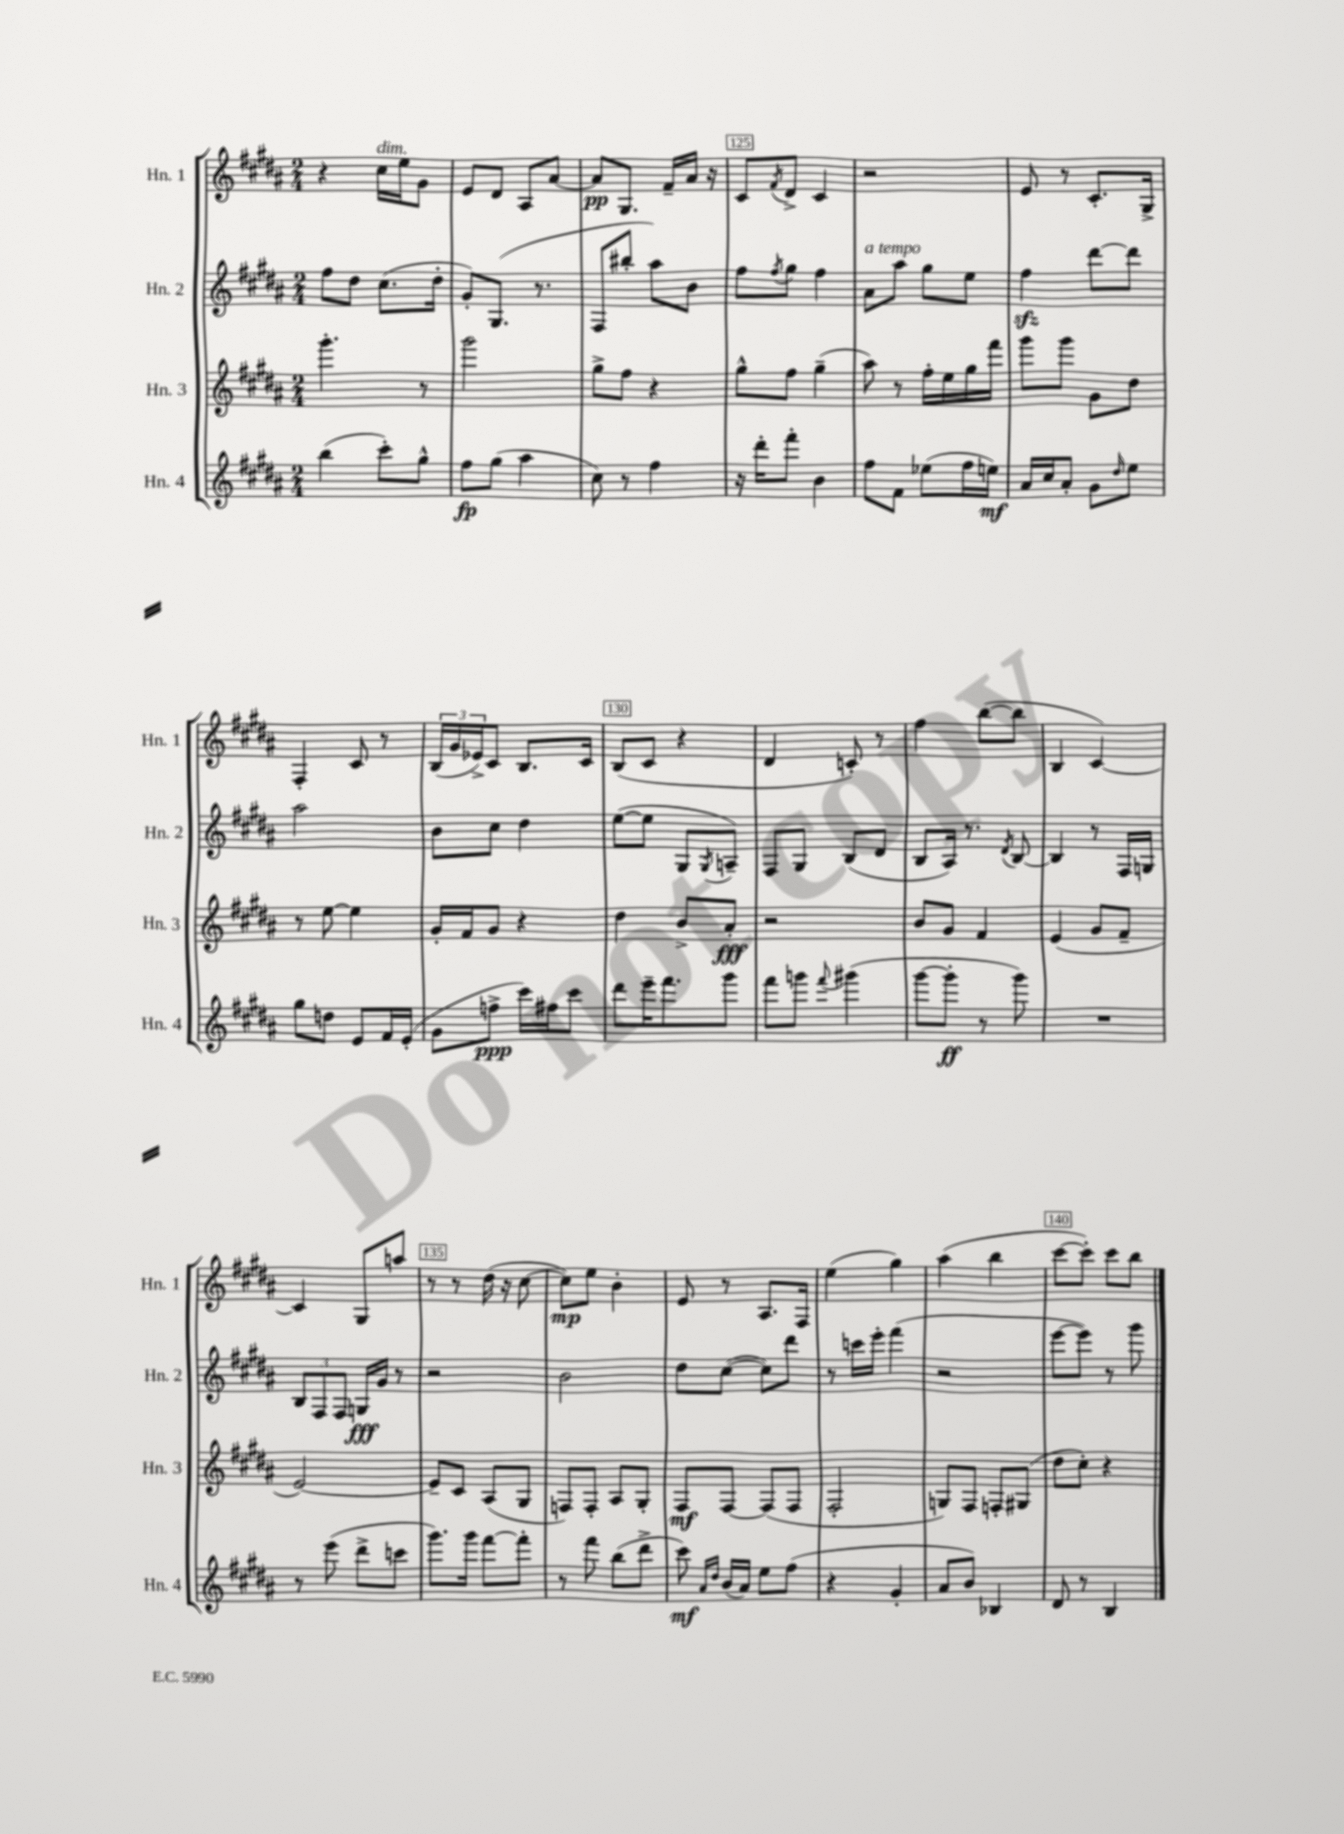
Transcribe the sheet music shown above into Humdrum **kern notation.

**kern	**dynam	**kern	**dynam	**kern	**dynam	**kern	**dynam
*part4	*part4	*part3	*part3	*part2	*part2	*part1	*part1
*staff4	*staff4	*staff3	*staff3	*staff2	*staff2	*staff1	*staff1
*I"Hn. 4	*	*I"Hn. 3	*	*I"Hn. 2	*	*I"Hn. 1	*
*I'Hn. 4	*	*I'Hn. 3	*	*I'Hn. 2	*	*I'Hn. 1	*
*clefG2	*	*clefG2	*	*clefG2	*	*clefG2	*
*k[f#c#g#d#a#]	*	*k[f#c#g#d#a#]	*	*k[f#c#g#d#a#]	*	*k[f#c#g#d#a#]	*
*M2/4	*	*M2/4	*	*M2/4	*	*M2/4	*
=122	=122	=122	=122	=122	=122	=122	=122
(4bb\	.	4.ggg#'\	.	8ff#\L	.	4r	.
.	.	.	.	8dd#\J	.	.	.
!	!	!	!	!	!	!LO:TX:a:i:t=dim.	!
8ccc#'\L)	.	.	.	(8.cc#\L	.	16cc#\LL	.
.	.	.	.	.	.	16ee\J	.
8gg#^^\J	.	8r	.	.	.	8g#\J	.
.	.	.	.	16dd#'\Jk	.	.	.
=123	=123	=123	=123	=123	=123	=123	=123
8ff#\L	fp	2ggg#\	.	8g#'/L)	.	8e/L	.
(8gg#\J	.	.	.	(8.G#/J	.	8d#/J	.
4aa#\	.	.	.	.	.	8A#/L	.
.	.	.	.	8.r	.	.	.
.	.	.	.	.	.	[8a#/J	.
=124	=124	=124	=124	=124	=124	=124	=124
8cc#\)	.	8gg#^\L	.	8F#/L	.	8a#/L]	pp
8r	.	8ff#\J	.	8bb#X'/J	.	8.G#/J	.
4ff#\	.	4r	.	8aa#\L)	.	.	.
.	.	.	.	.	.	16f#~/LL	.
.	.	.	.	8b\J	.	16a#/JJ	.
.	.	.	.	.	.	16r	.
=125	=125	=125	=125	=125	=125	=125	=125
16r	.	8gg#^^\L	.	8ff#\L	.	8c#/L	.
16ddd#'\KL	.	.	.	.	.	.	.
.	.	.	.	8qff#/	.	8qf#/	.
8fff#'\J	.	8ff#\J	.	8gg#\J	.	8d#^/J	.
4b\	.	(4gg#~\	.	4ff#\	.	4c#/	.
=126	=126	=126	=126	=126	=126	=126	=126
!	!	!	!	!LO:TX:a:i:t=a tempo	!	!	!
8ff#\L	.	8aa#\)	.	8a#\L	.	2r	.
8f#\J	.	8r	.	8aa#\J	.	.	.
(8ee-X\L	.	16ff#'\LL	.	8gg#\L	.	.	.
.	.	16ee\	.	.	.	.	.
16ff#\L	.	16gg#\	.	8ee\J	.	.	.
16een\JJ)	mf	16fff#\JJ	.	.	.	.	.
=127	=127	=127	=127	=127	=127	=127	=127
16a#/LL	.	8ggg#\L	.	4ff#zz\	.	8e/	.
16cc#/J	.	.	.	.	.	.	.
8a#'/J	.	8ggg#\J	.	.	.	8r	.
8g#\L	.	8g#\L	.	[8ddd#\L	.	8.c#'/L	.
16qqdd#/	.	.	.	.	.	.	.
8ee\J	.	8dd#\J	.	8ddd#\J]	.	.	.
.	.	.	.	.	.	16G#^/Jk	.
!!LO:LB:g=z
=128	=128	=128	=128	=128	=128	=128	=128
8gg#\L	.	8r	.	2aa#\	.	4F#'/	.
8ddn\J	.	[8ee\	.	.	.	.	.
8e/L	.	4ee\]	.	.	.	8c#/	.
16f#/L	.	.	.	.	.	8r	.
(16e'/JJ	.	.	.	.	.	.	.
=129	=129	=129	=129	=129	=129	=129	=129
8g#\L	.	16g#'/LL	.	8b\L	.	(24B/LL	.
.	.	.	.	.	.	24g#/	.
.	.	16f#/J	.	.	.	.	.
.	.	.	.	.	.	24e-X^/J)	.
8ffn^\J	ppp	8g#/J	.	8cc#\J	.	8c#/J	.
16ccc#\LL)	.	4r	.	4dd#\	.	8.B/L	.
16ff#X\J	.	.	.	.	.	.	.
8ccc#\J	.	.	.	.	.	.	.
.	.	.	.	.	.	16c#/Jk	.
=130	=130	=130	=130	=130	=130	=130	=130
8ddd#\L	.	4dd#\	.	([8ee\L	.	(8B/L	.
16eee~\K	.	.	.	8ee\J]	.	8c#/J	.
8.fff#\	.	.	.	.	.	.	.
.	.	8b^/L	.	8G#/L	.	4r	.
.	.	.	.	8qG#/	.	.	.
8ggg#\J	.	8a#'/J	fff	8An~/J)	.	.	.
=131	=131	=131	=131	=131	=131	=131	=131
8fff#\L	.	2r	.	8F#/L	.	4d#/	.
8gggn\J	.	.	.	8G#/J	.	.	.
8qqfff#/	.	.	.	.	.	.	.
(4ggg#X\	.	.	.	(8B/L	.	8cn'/)	.
.	.	.	.	8d#/J	.	8r	.
=132	=132	=132	=132	=132	=132	=132	=132
[8ggg#\L	.	8b/L	.	8B/L	.	4ff#\	.
8ggg#'\J]	ff	8g#/J	.	16A#/Jk)	.	.	.
.	.	.	.	8.r	.	.	.
8r	.	4f#/	.	.	.	([8bb\L	.
.	.	.	.	8qd#/	.	.	.
8ggg#\)	.	.	.	[8B/	.	8bb\J]	.
=133	=133	=133	=133	=133	=133	=133	=133
2r	.	(4e/	.	4B/]	.	4B/	.
.	.	8g#/L	.	8r	.	[4c#/)	.
.	.	8f#~/J	.	16F#/LL	.	.	.
.	.	.	.	16Gn/JJ	.	.	.
!!LO:LB:g=z
=134	=134	=134	=134	=134	=134	=134	=134
8r	.	[2e/)	.	12B/L	.	4c#/]	.
.	.	.	.	12F#/	.	.	.
(8eee\	.	.	.	.	.	.	.
.	.	.	.	12F#/J	.	.	.
8ddd#^\L	.	.	.	16Gn/LL	fff	8G#/L	.
.	.	.	.	16g#/JJ	.	.	.
8cccn\J	.	.	.	8r	.	8aan/J	.
=135	=135	=135	=135	=135	=135	=135	=135
8.ggg#\L)	.	8e~/L]	.	2r	.	8r	.
.	.	8c#/J	.	.	.	8r	.
16ggg#\Jk	.	.	.	.	.	.	.
[8fff#\L	.	(8A#/L	.	.	.	(16dd#\	.
.	.	.	.	.	.	16r	.
8fff#'\J]	.	8G#/J	.	.	.	[8cc#\	.
=136	=136	=136	=136	=136	=136	=136	=136
8r	.	8Fn/L)	.	2b\	.	8cc#\L])	mp
8fff#\	.	8F'/J	.	.	.	8ee\J	.
(8bb\L	.	8A#/L	.	.	.	4b'\	.
8ddd#^\J	.	8G#'/J	.	.	.	.	.
=137	=137	=137	=137	=137	=137	=137	=137
8ccc#\)	mf	8F#/L	mf	8dd#\L	.	8e/	.
16qqa#/LL	.	.	.	.	.	.	.
16qqdd#/JJ	.	.	.	.	.	.	.
(16b/LL	.	[8F#/J	.	([8cc#\J	.	8r	.
16a#/JJ)	.	.	.	.	.	.	.
8ee\L	.	(8F#/L]	.	8cc#\L])	.	8.A#/L	.
(8ff#\J	.	8F#/J	.	8ddd#\J	.	.	.
.	.	.	.	.	.	16F#/Jk	.
=138	=138	=138	=138	=138	=138	=138	=138
4r	.	2F#'/	.	8r	.	(4ee\	.
.	.	.	.	16cccn\LL	.	.	.
.	.	.	.	16eee'\JJ	.	.	.
4g#'/	.	.	.	(4fff#\	.	4gg#\)	.
=139	=139	=139	=139	=139	=139	=139	=139
8a#/L	.	8Gn/L)	.	2r	.	(4aa#\	.
8b/J)	.	8F#/J	.	.	.	.	.
4B-X/	.	8Fn'/L	.	.	.	4bb\	.
.	.	(8G#X/J	.	.	.	.	.
=140	=140	=140	=140	=140	=140	=140	=140
8d#/	.	8dd#\L	.	[8eee\L	.	[8ccc#\L	.
8r	.	8cc#'\J)	.	8eee\J])	.	8ccc#'\J])	.
4B/	.	4r	.	8r	.	8ccc#\L	.
.	.	.	.	8ggg#\	.	8bb\J	.
==	==	==	==	==	==	==	==
*-	*-	*-	*-	*-	*-	*-	*-
